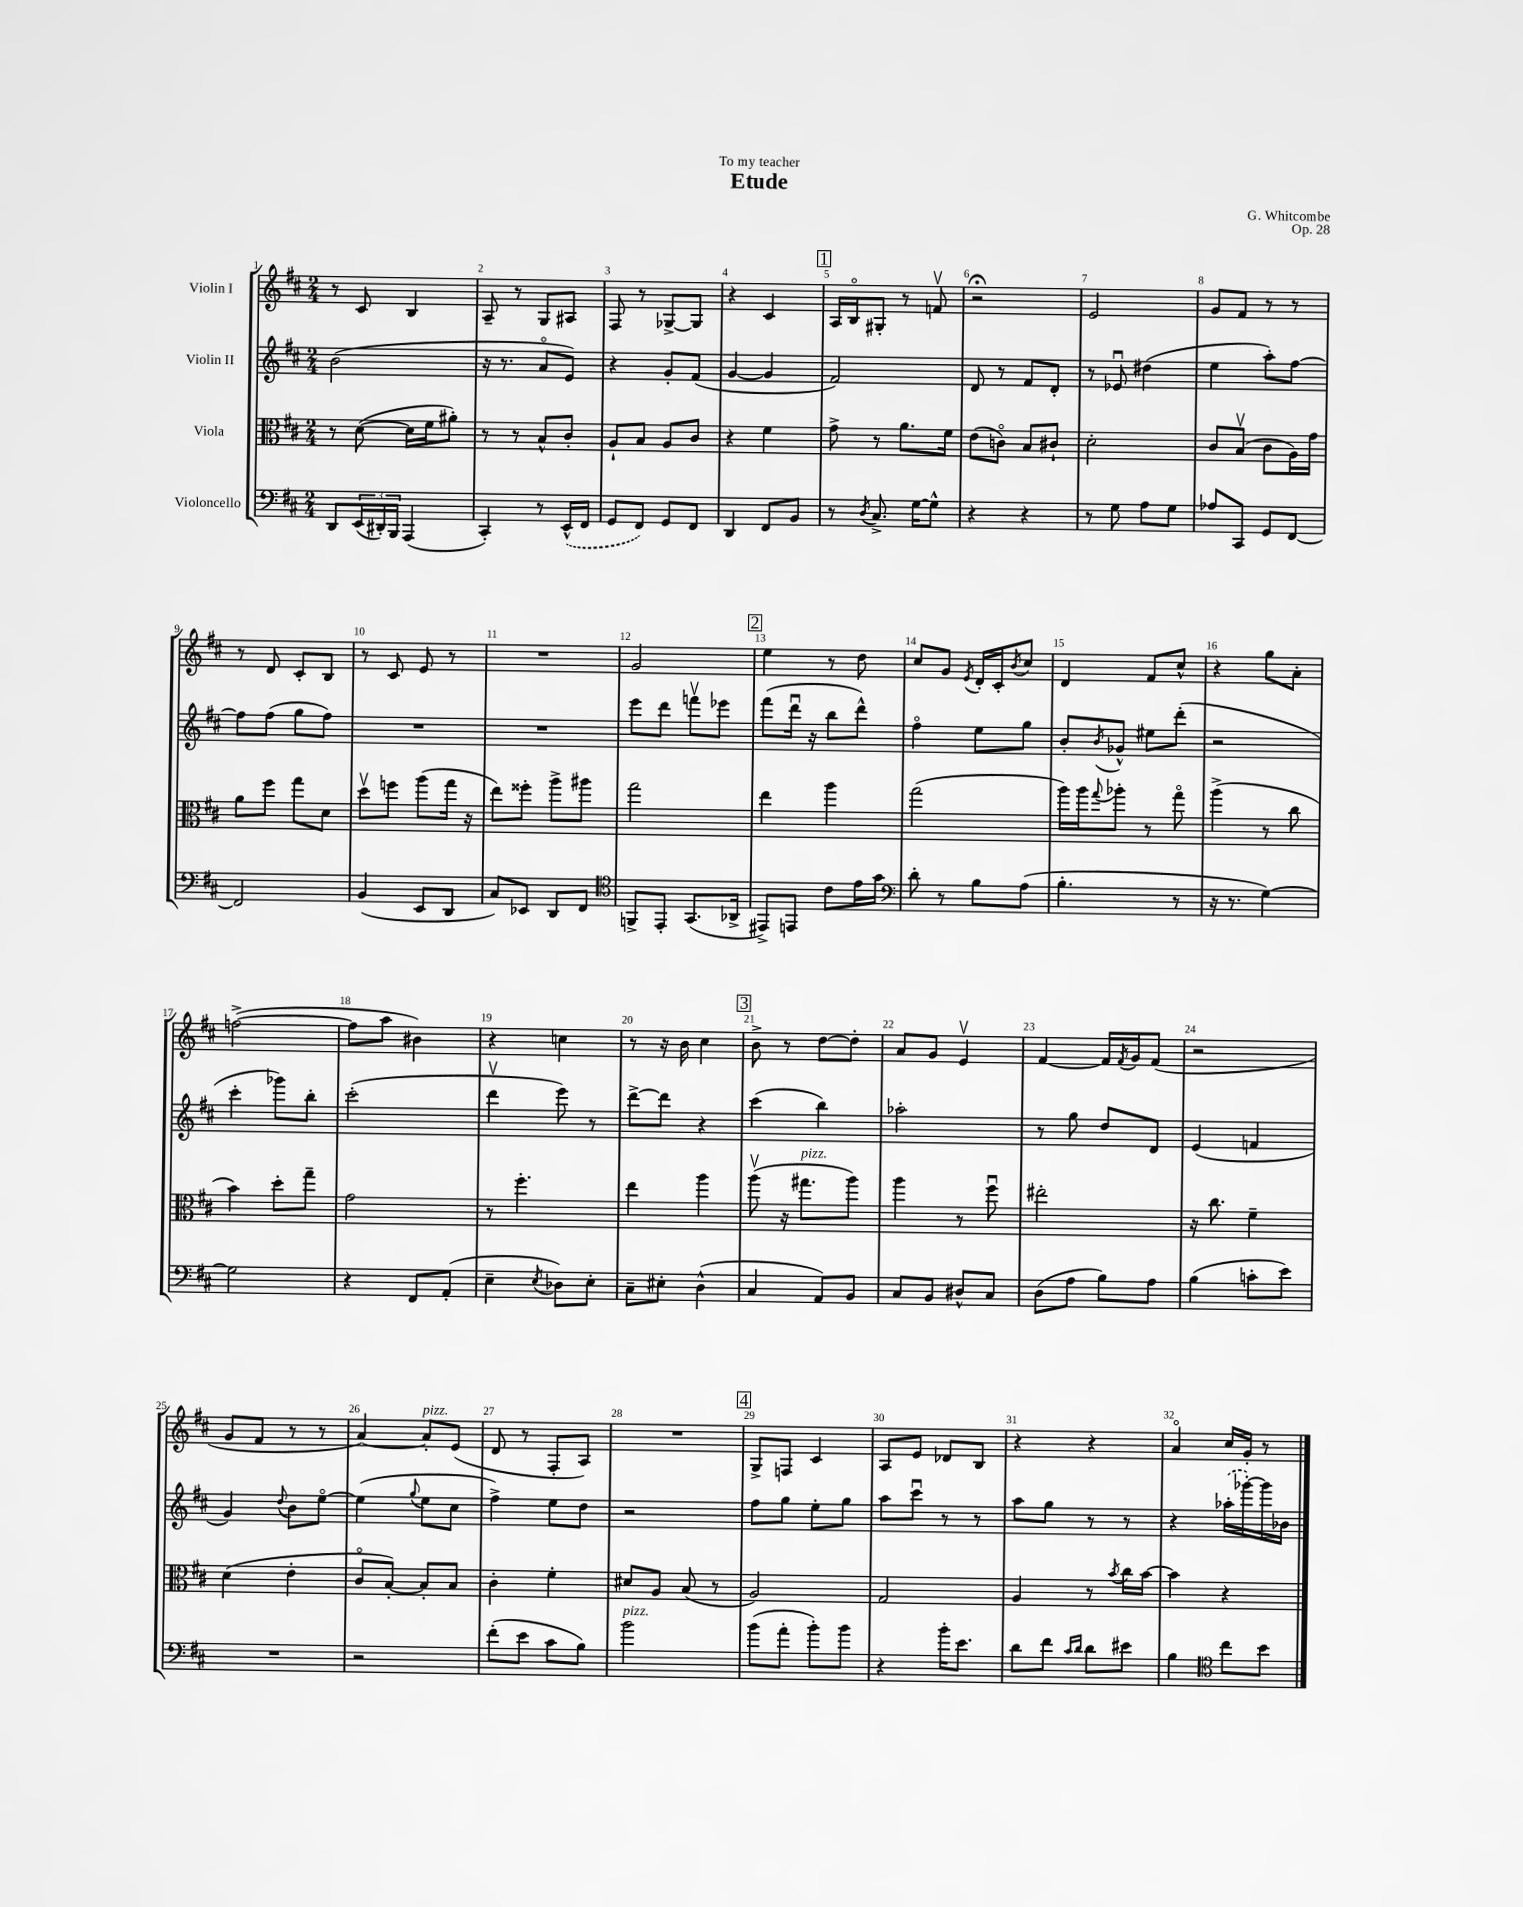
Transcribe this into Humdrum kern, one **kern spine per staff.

**kern	**kern	**kern	**kern
*staff4	*staff3	*staff2	*staff1
*clefF4	*clefC3	*clefG2	*clefG2
*k[f#c#]	*k[f#c#]	*k[f#c#]	*k[f#c#]
*M2/4	*M2/4	*M2/4	*M2/4
8DD	8r	(2b	8r
(24EE	([8d	.	8c#
24DD#')	.	.	.
24BBB	.	.	.
(4AAA	16d]	.	4B
.	16f#	.	.
.	8a#')	.	.
=	=	=	=
4CC#')	8r	16r	8A~
.	.	8.r	.
.	8r	.	8r
8r	8B^^	8ao	8G
(16EE^^	8c#'	8e)	8A#
16FF#	.	.	.
=	=	=	=
8GG	8A`	4r	8F#
8FF#)	8B	.	8r
8GG	8A	8g'	[8G-^
8FF#	8c#	(8f#	8G-]
=	=	=	=
4DD	4r	[4g	4r
8FF#	4f#	4g]	4c#
8BB	.	.	.
=	=	=	=
8r	8g^	2f#)	16A
.	.	.	16Bo
8qD	.	.	.
8.C#^	8r	.	8G#'
.	8.a	.	8r
[16G	.	.	.
8G^^]	.	.	8fv
.	16f#	.	.
=	=	=	=
4r	(8e	8d	2r;
.	8co)	8r	.
4r	8B	8f#	.
.	8c#`	8d'	.
=	=	=	=
8r	2d'	8r	2e
8G	.	8e-u	.
8A	.	(4dd#	.
8G	.	.	.
=	=	=	=
8A-	8c#	4ee	8g
8CC#	(8Bv	.	8f#
8GG	8c#	8aa')	8r
[8FF#	16A)	[8ff#	8r
.	16g	.	.
=	=	=	=
2FF#]	8a	8ff#]	8r
.	8ff#	(8ff#	8d
.	8gg	8gg	8c#'
.	8d	8ff#)	8B
=	=	=	=
(4BB	8ddv	2r	8r
.	8ff	.	8c#
8EE	(8aa	.	8e
8DD	16gg	.	8r
.	16r	.	.
=	=	=	=
8C#)	8ee)	2r	2r
8EE-	8ff##'	.	.
8DD	8aa^	.	.
8FF#	8aa#	.	.
=	=	=	=
*clefC4	*	*	*
8FF^	2gg	8eee	2g
8EE'	.	8ddd	.
(8.GG	.	8fffv	.
.	.	8eee-	.
16AA-^	.	.	.
=	=	=	=
8EE#^)	4ee	(8fff#	4ee
8EE	.	16dddu	.
.	.	16r	.
8c#	4aa	8bb	8r
16e	.	8ddd^^)	8dd
16g	.	.	.
=	=	=	=
*clefF4	*	*	*
8d'	(2gg	4ff#o	8cc#
8r	.	.	8g
.	.	.	8qe
8B	.	8ee	16d'
.	.	.	16c#'
.	.	.	8qb
(8A	.	8gg	8cc#
=	=	=	=
4.B'	16aa)	8b'	4d
.	16aa	.	.
.	8qqgg	8qb	.
.	8aa-'	8g-^^	.
.	8r	8ee#	8f#
8r	8ggo	(8ddd'	8cc#^^
=	=	=	=
16r	(4aa^	2r	4r
8.r	.	.	.
[4G)	8r	.	8gg
.	8cc#	.	8a'
=	=	=	=
2G]	4b)	4ccc#'	([2ff^
.	8dd'	8ggg-)	.
.	8gg~	8bb'	.
=	=	=	=
4r	2g	(2ccc#'	8ff]
.	.	.	8aa
8FF#	.	.	4b#)
(8AA'	.	.	.
=	=	=	=
4E~	8r	4dddv	4r
.	4.ff#'	.	.
8qE	.	.	.
8D-)	.	8eee)	4cc
8E'	.	8r	.
=	=	=	=
8C#~	4ee	[8ddd^	8r
8E#'	.	8ddd]	16r
.	.	.	16b
(4D^^	4aa	4r	4cc#
=	=	=	=
4C#	(8aav	(4ccc#	8b^
.	16r	.	8r
.	8.gg#	.	.
8AA)	.	4bb)	[8dd
8BB	8aa)	.	8dd']
=	=	=	=
8C#	4aa	2aa-'	8a
8BB	.	.	8g
8D#^^	8r	.	4ev
8C#	8ff#u	.	.
=	=	=	=
(8D	2ee#'	8r	[4f#
8A	.	8gg	.
8B)	.	8dd	16f#]
.	.	.	8qf#
.	.	.	16g
8A	.	8d	(8f#
=	=	=	=
(4B	16r	(4e	2r
.	8.cc#	.	.
8c'	4f#~	4f	.
8e)	.	.	.
=	=	=	=
2r	(4d	4g)	8g
.	.	.	8f#
.	.	8qqdd	.
.	4e'	8b	8r
.	.	[8eeo	8r
=	=	=	=
2r	8c#o	(4ee]	[4a)
.	[8B')	.	.
.	.	8qqgg	.
.	8B']	8ee	8a']
.	8B	8cc#	(8e
=	=	=	=
(8f#'	4c#'	4ff#^)	8d
8e	.	.	8r
8c#	4f#'	8ee	8F#'
8B)	.	8dd	8A)
=	=	=	=
2b	8d#	2r	2r
.	8A	.	.
.	(8B	.	.
.	8r	.	.
=	=	=	=
(8b	2A)	8ff#	8G^
8a'	.	8gg	8F
8b')	.	8ee'	4c#
8b	.	8gg	.
=	=	=	=
4r	2G	8aa	8A
.	.	8ccc#u	8e
16b'	.	8r	8d-
8.e	.	.	.
.	.	8r	8B
=	=	=	=
8d	4A	8aa	4r
8f#	.	8gg	.
16qqc#	.	.	.
16qqd	.	.	.
8d	8r	8r	4r
.	8qb	.	.
8e#	16cc#	8r	.
.	[16b	.	.
=	=	=	=
4B	4b]	4r	4ao
*clefC4	*	*	*
8cc#	4r	(16aa-'	16cc#
.	.	[16ggg-')	16g'
8b	.	16ggg-]	8r
.	.	16b-	.
==	==	==	==
*-	*-	*-	*-
